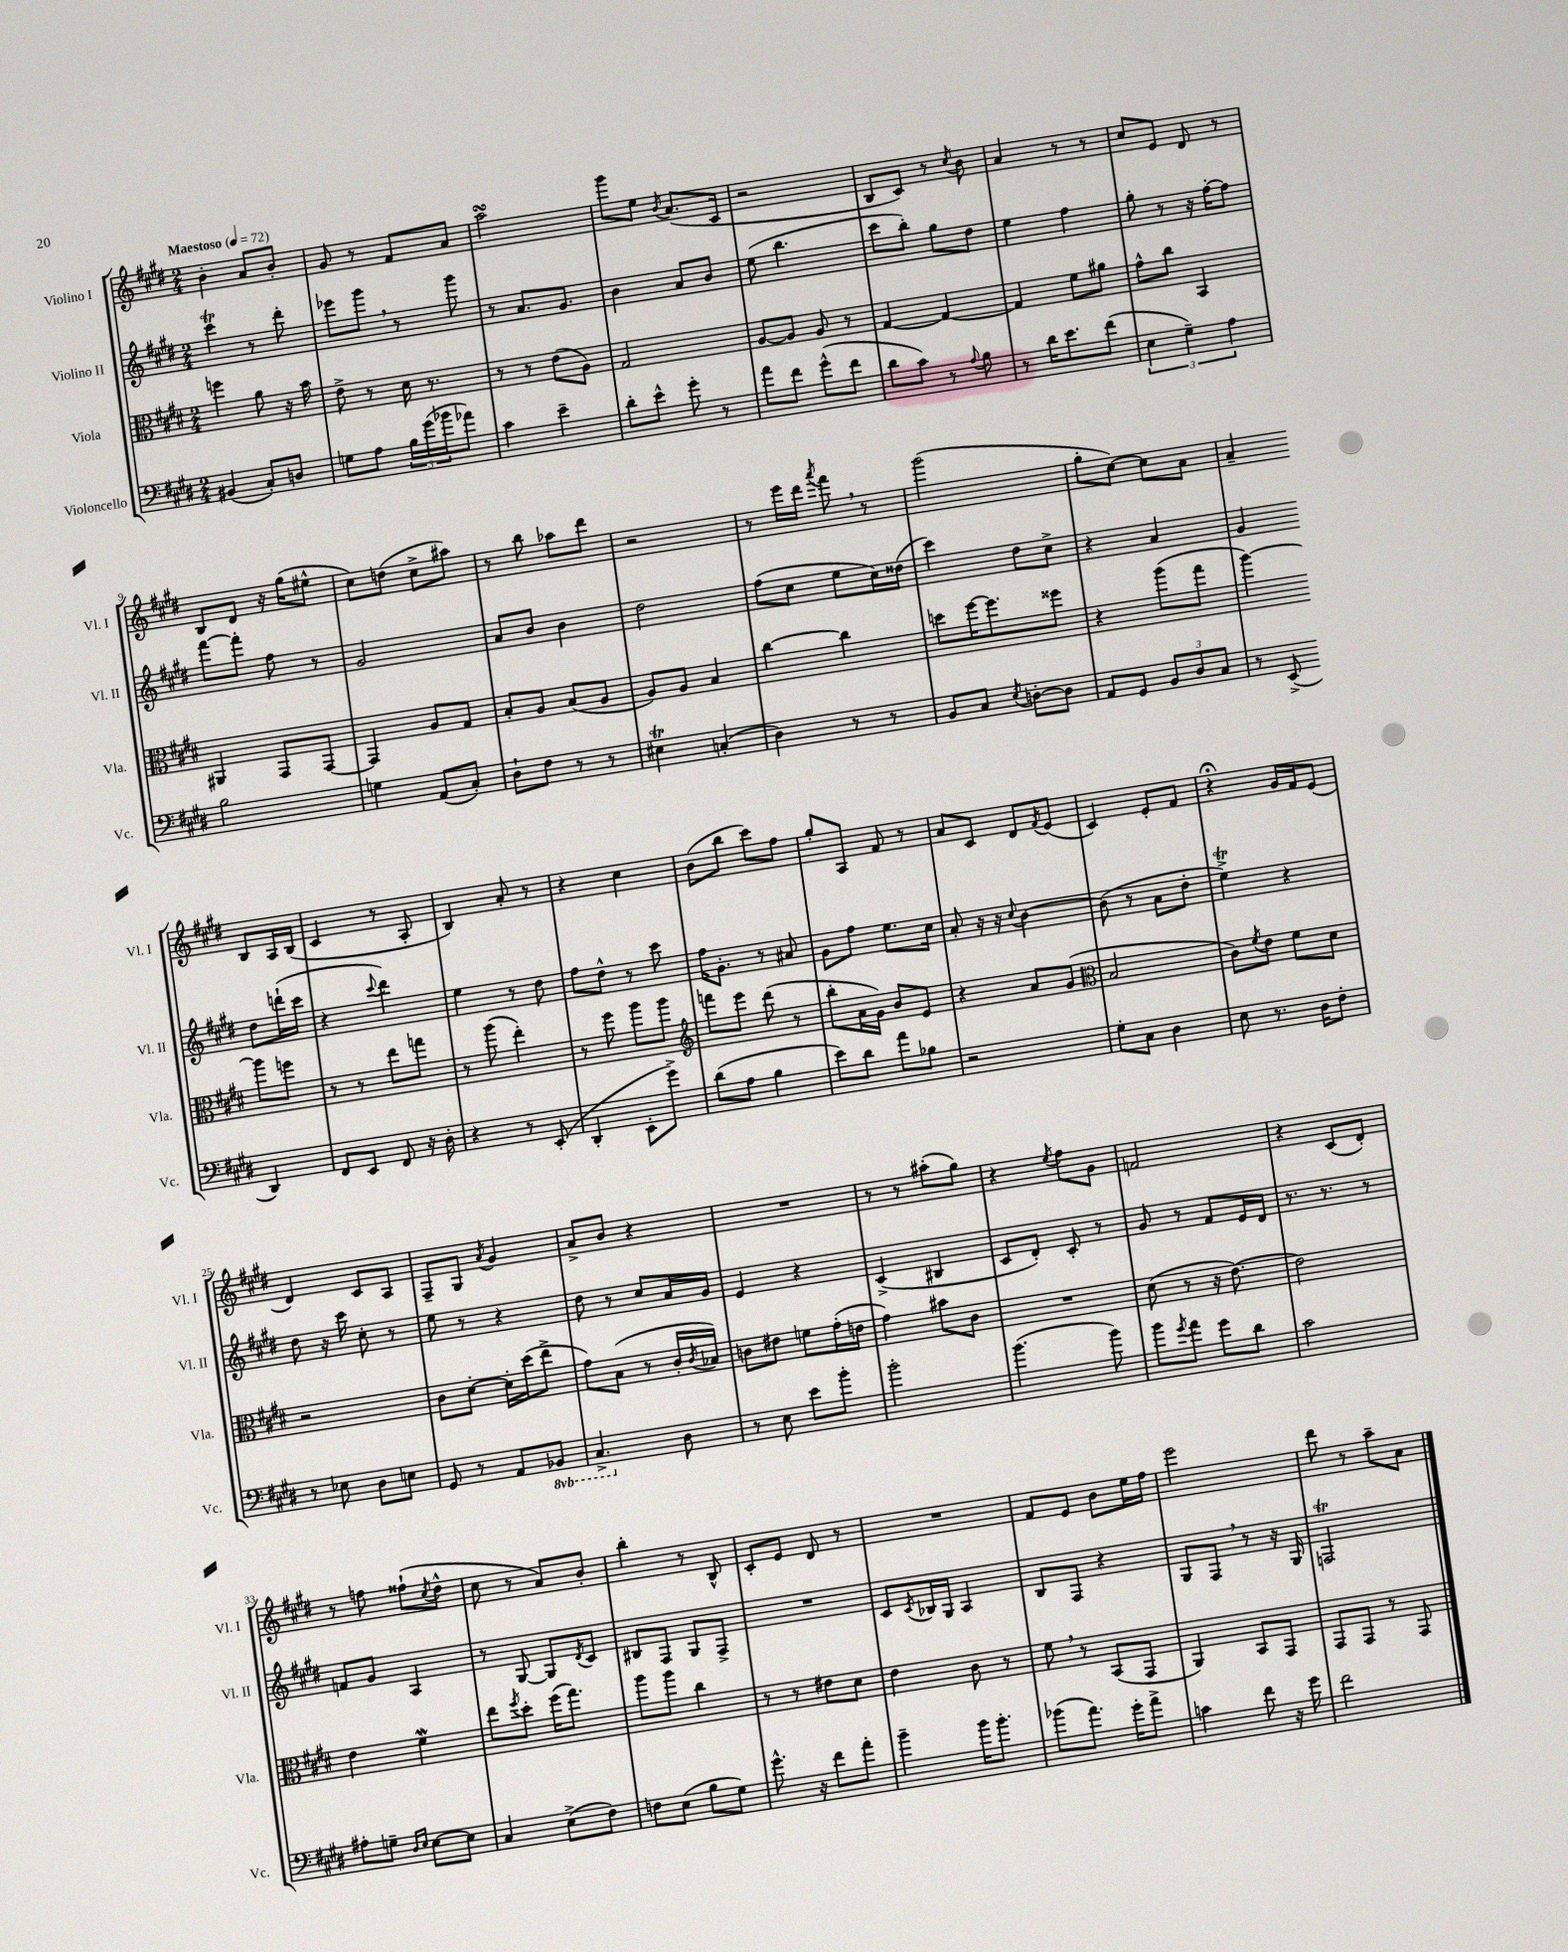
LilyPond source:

<<
\new StaffGroup <<
\new Staff = "s0" \with { instrumentName = "Violino I" shortInstrumentName = "Vl. I" } {
    \clef treble \key e \major \numericTimeSignature \time 2/4 \tempo "Maestoso" 4 = 72
    b'4-. a'8 b'8-. |
    gis'8 r8 fis'8 a'8 |
    a''2\turn |
    gis'''8 e''8 \acciaccatura { b'8 } a'8.( cis'16 |
    r2 |
    b8 cis'8) r8 \acciaccatura { cis''8 } b'8 |
    a'4 r8 r8 |
    cis''8 e'8 dis'8 r8 |
    b8 dis'8 r16 gis''16( eis''8-^ |
    cis''8) d''8( cis''8-> ais''8) |
    r8 b''8 aes''8 dis'''8 |
    r2 |
    r8 e'''16 dis'''16 \acciaccatura { a'''8 } fis'''8 \breathe r8 |
    gis'''2( |
    gis''8-. cis''8~) cis''8 a'8 |
    a'4-- b8 a16 b16( |
    cis'4 r8 a8-. |
    b4) a'8-. r8 |
    r4 cis''4 |
    b'8( b''8 cis'''8) fis''8 |
    gis''8-. a8 fis'8 r8 |
    a'8 cis'8 dis'8 \acciaccatura { fis'8 } e'8( |
    cis'4) e'8-. fis'8 |
    r4\fermata gis'16 fis'16 e'8( |
    dis'4) cis'8 a8 |
    fis8-- gis8 \acciaccatura { a'8 } gis'4 |
    a'8-> b'8 r4 |
    R2 |
    r8 r8 ais''8-.( gis''8) |
    r4 \acciaccatura { e''8 } fis''8 gis'8 |
    f'2 |
    r4 cis'8( dis'8-.) |
    r8 f''8 fisis''8-!( \acciaccatura { cis''8 } dis''8-^ |
    cis''8 r8 a'8) b'8-. |
    b''4-. r8 b8-^ |
    cis'8-. e'8 dis'8 r8 |
    R2 |
    fis'8 e'8 b'8 e''16 fis''16 |
    e'''2 |
    dis'''8 r8 a''8-- a'8 \bar "|." |
}
\new Staff = "s1" \with { instrumentName = "Violino II" shortInstrumentName = "Vl. II" } {
    \clef treble \key e \major \numericTimeSignature \time 2/4
    cis'''4\trill r8 dis'''8-. |
    ees'''8 gis'''8 \breathe r8 gis'''8 |
    r8 a'8. gis'8. |
    b'4 a'8 b'8 |
    e''8( b''4. |
    cis'''8 b''8-.) gis''8 dis''8 |
    e''4 fis''4 |
    gis''8-. r8 r16 fis''16~-. fis''8 |
    fis'''8~ fis'''8-. fis''8 r8 |
    gis'2 |
    a'8 b'8 b'4 |
    dis''2 |
    fis''8( cis''8 e''8 cis''16) disis''16( |
    cis'''4) dis''8 cis''8-> |
    r4 a'4 |
    gis'4 dis''8 d'''16-!( cis'''16 |
    r4 \appoggiatura { cis'''8 } dis'''4) |
    e''4 r8 dis''8 |
    fis''8 dis''8-^ r8 cis'''8 |
    fis''16 gis'8.-. r8 ais'8 |
    gis'8 fis''8 e''8. cis''16 |
    a'8-. r16 r16 \appoggiatura { cis''8 } b'4~ |
    b'8( r8 a'8 dis''8-. |
    e''4->\trill) r4 |
    dis''8 r16 cis'''16 cis''8-. r8 |
    e''8 r8 r4 |
    dis''8 r8 cis''8 a'16 gis'16 |
    e'4 r4 |
    cis'4->( bis4 |
    cis'8 dis'8-.) cis'8-. r8 |
    gis'8 r8 fis'8 e'16 dis'16 |
    r8. r8. r8 |
    f'8 gis'8 a4 |
    r8 gis8~ gis8 \acciaccatura { dis'8 } cis'8 |
    bis8 fis8 gis8 fis8-> |
    R2 |
    cis'8 \acciaccatura { cis'8 } bes16 gis16 a4 |
    b8 fis8 r4 |
    gis8 fis8 \breathe r8 r16 gis16 |
    f2\trill \bar "|." |
}
\new Staff = "s2" \with { instrumentName = "Viola" shortInstrumentName = "Vla." } {
    \clef alto \key e \major \numericTimeSignature \time 2/4
    f''4 a'8 r16 b'16 |
    e'8-> r8 dis'16 r8. |
    r8 r8 e'8( a8) |
    gis2 |
    a8~ a8 a8 r8 |
    gis4~ gis4~ |
    gis4 fis'8 ais'8 |
    gis'8-^ cis''8 b,4 |
    ais,4 gis,8 gis,8~ |
    gis,4 a8 gis8 |
    b8-. a8 b8( a8 |
    a8) a8 b4 |
    cis''4~ cis''4 |
    d''8 fis''16~ fis''8. fisis''8 |
    r4 a''8( gis''8 |
    a''4~) a''8 f''8 |
    r8 r8 e''8 g''8 |
    r8 a''8( e''4-.) |
    r8 fis''8 a''8 a''8 |
    \clef treble f'''8 e'''8 dis'''8( r8 |
    b''8-. a'16 gis'16) b'8 e'8 |
    r4 a'8 gis'8( |
    \clef alto b2 |
    cis'8) \acciaccatura { fis'8 } e'8 fis'8 dis'8 |
    r2 |
    cis'8 dis'8~-. dis'16-. dis''16( e''8-> |
    gis'8) b8( r8 cis'16-. \acciaccatura { cis'8 } bes16) |
    c'8 eis'8 f'8 gis'16-.( e'16 |
    gis'4) bis'8 cis'8 |
    R2 |
    dis'8( r8 r16 e'8.~) |
    e'2 |
    e'4 fis'4\mordent |
    e''8 \acciaccatura { fis''8 } dis''8-. fis''16( gis''8.) |
    a''8 a''8 cis''4 |
    r8 r8 eis'8 dis'8 |
    e'4 cis'8 r8 |
    fis'8 \breathe r8 b,8( gis,8 |
    a,4) b,8 gis,8 |
    gis,8 gis,8 r8 gis,8 \bar "|." |
}
\new Staff = "s3" \with { instrumentName = "Violoncello" shortInstrumentName = "Vc." } {
    \clef bass \key e \major \numericTimeSignature \time 2/4 \set Staff.ottavationMarkups = #ottavation-simple-ordinals
    bis,4( cis8-.) d8 |
    g8 a8 \tuplet 3/2 { b16 gis'16( bes'16 } aes'8) |
    cis'4 e'4-- |
    dis'8-. e'8-^ gis'8-. r8 |
    a'8 fis'8 gis'8-^( fis'8 |
    dis'8 cis'8) r8 \appoggiatura { a8 } b8 |
    r8 dis'16 e'8. fis'8( |
    \tuplet 3/2 { e4 gis4--) a4 } |
    b2 |
    g4 a,8( cis8-.) |
    dis8-! fis8 r8 r8 |
    eis4\trill c4-.( |
    dis4) r8 r8 |
    b,8 cis8 \acciaccatura { e8 } d8~-. d8 |
    a,8 gis,8 \tuplet 3/2 { b,8 dis8 cis8 } |
    r8 e,8->( dis,4) |
    fis,8 e,8 fis,8 r16 dis16-. |
    r4 r8 e,8-.( |
    dis,4-. e,8-. gis'8->) |
    dis'8( a8 b4 |
    e'8) dis'8 a'8 bes8 |
    r2 |
    gis8-. cis8 dis4 |
    e8 r8. dis16 fis8-. |
    r8 ees8 dis8 e8 |
    gis,8 r8 a,8 \ottava #-1 bes,,8 |
    cis,4.-> \ottava #0 dis8 |
    r8 e8 e'8 b'8-. |
    b'2-. |
    b'4.( b'8) |
    b'8 \acciaccatura { gis'8 } a'8 gis'8 dis'8 |
    cis'2 |
    ais8-. g8-- \grace { dis16 e16 } e8~ e8 |
    cis4 e8->( fis8) |
    f8 e8( b8 gis8) |
    gis'8.-^ r16 fis'8 a'8-. |
    b'4-- b'16 b'8.-. |
    bes'8( a'8.) gis'16-. a'8-> |
    c'4 fis'8 r16 gis'16 |
    fis'2 \bar "|." |
}
>>
>>
